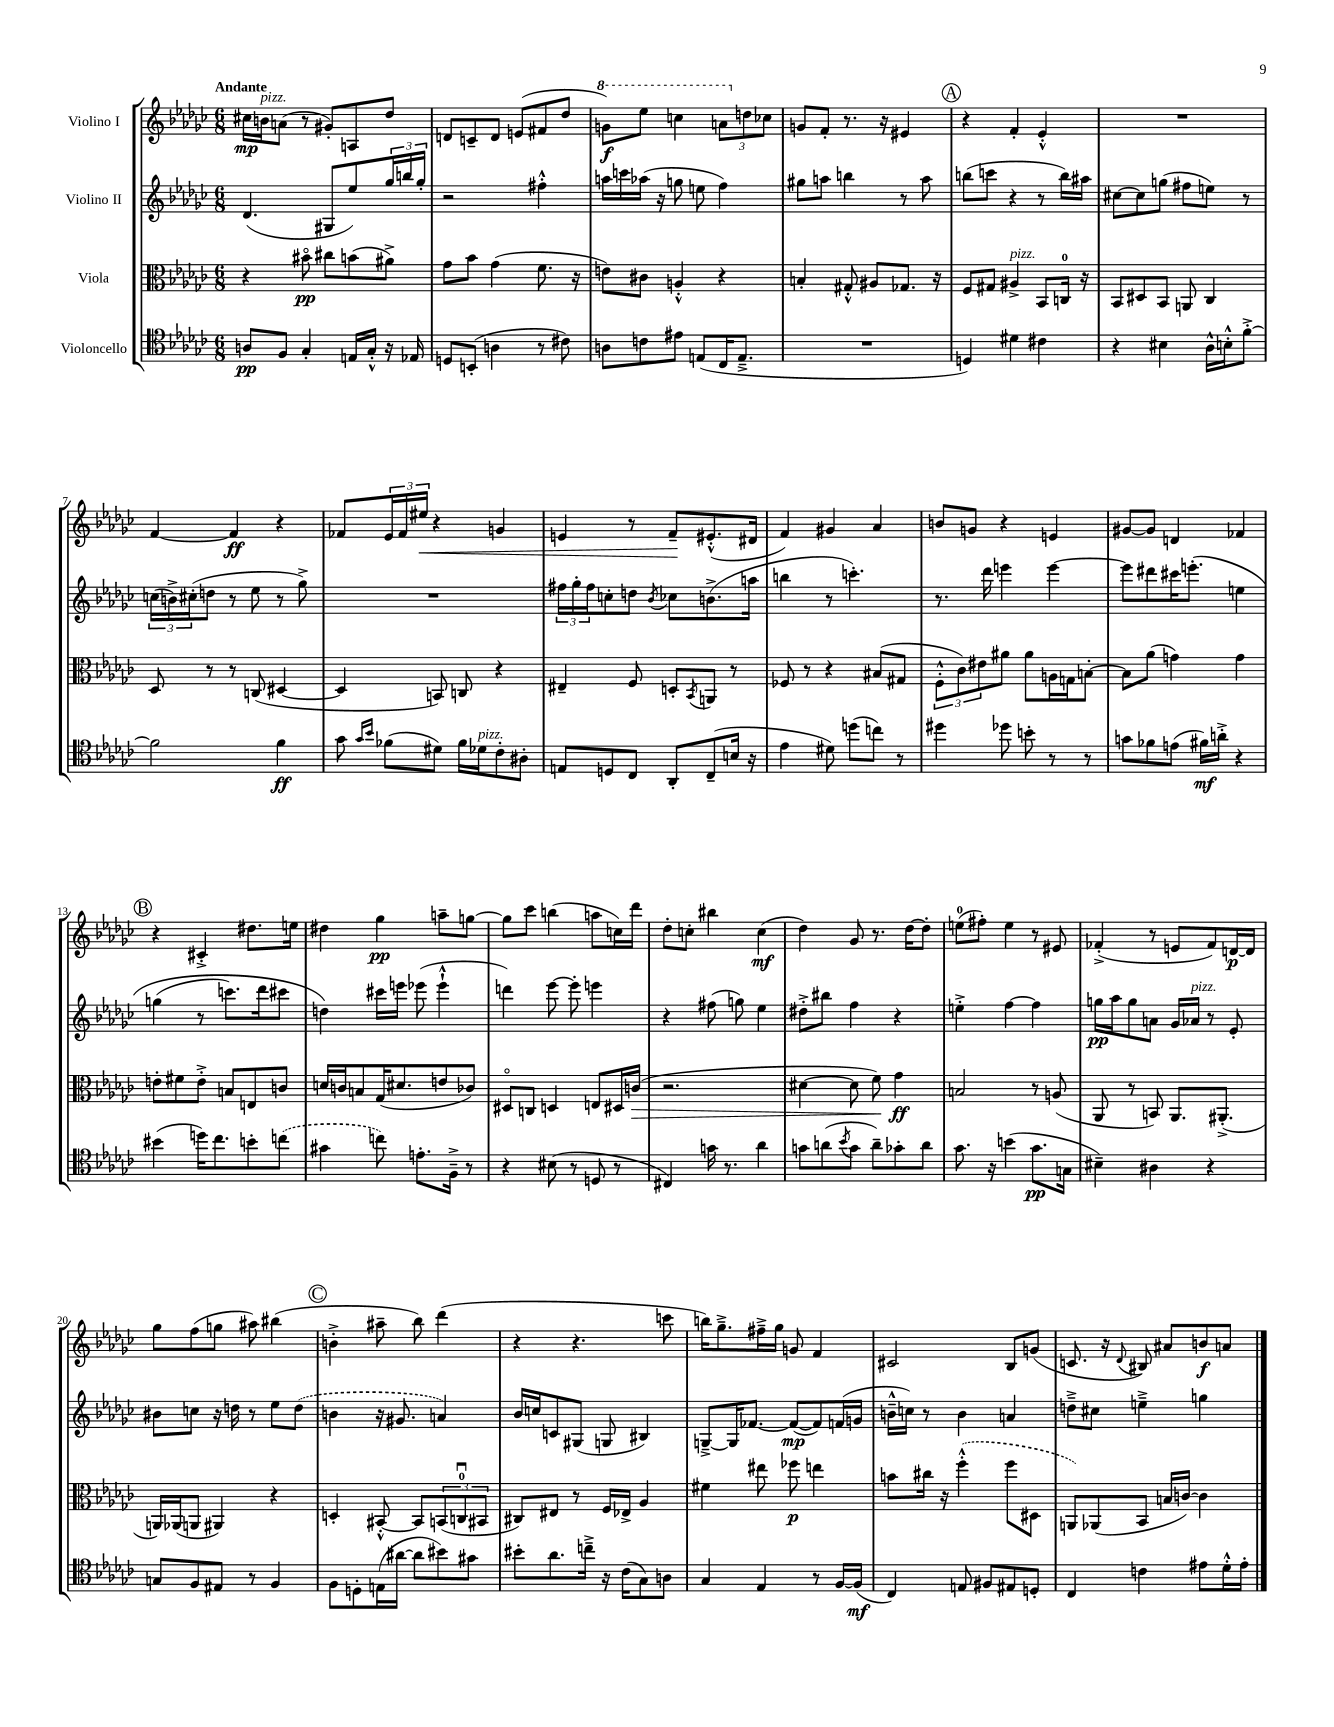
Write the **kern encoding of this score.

**kern	**kern	**kern	**kern
*staff4	*staff3	*staff2	*staff1
*clefC4	*clefC3	*clefG2	*clefG2
*k[b-e-a-d-g-c-]	*k[b-e-a-d-g-c-]	*k[b-e-a-d-g-c-]	*k[b-e-a-d-g-c-]
*M6/8	*M6/8	*M6/8	*M6/8
8A	4r	(4.d-	16cc#
.	.	.	16b
8F	.	.	(8a
4G-'	8b#o	.	8r
.	8cc#	8G#	8g#')
16E	(8b	8ee-)	8A
16G-'^^	.	.	.
16r	8a#^)	24gg-	8dd-
.	.	24bb	.
16E-	.	.	.
.	.	24gg-'	.
=	=	=	=
8D	8g-	2r	8d
(8BB'	8b-	.	8c~
4A	(4g-	.	8d
.	.	.	(8e
8r	8.f	4ff#'^^	8f#
8c#)	.	.	8dd-
.	16r	.	.
=	=	=	=
8A	8e)	16aa	8gg)
.	.	16ccc	.
8c	8c#	(16aa-	8eee-
.	.	16r	.
8e#	4A'^^	8gg	4ccc
(8E	.	8ee	.
16C-	4r	4ff)	12aa
8.E~^	.	.	.
.	.	.	12dd
.	.	.	12cc-
=	=	=	=
2.r	4B'	8gg#	8g
.	.	8aa	8f'
.	8G#'^^	4bb	8.r
.	8A#	.	.
.	.	.	16r
.	8.G-	8r	4e#
.	.	8aa	.
.	16r	.	.
=	=	=	=
4D)	8F	(8bb	4r
.	8G#	8ccc	.
4d#	4A#^	4r	4f'
4c#	8BB-	8r	4e-'^^
.	16C	16bb)	.
.	16r	16aa#	.
=	=	=	=
4r	8BB-	[8cc#	2.r
.	8D#	8cc#]	.
4B#	8BB-	(8gg	.
.	8AA	8ff#	.
16A-^^	4C-	8ee)	.
16B'^^	.	.	.
[8f'^	.	8r	.
=	=	=	=
2f]	8D-	(24cc	[4f
.	.	24b^)	.
.	.	(24cc#'	.
.	8r	8dd	.
.	8r	8r	4f]
.	(8C	8ee-	.
4f	[4D#	8r	4r
.	.	8gg-^)	.
=	=	=	=
8g-	4D#]	2.r	8f-
16qqg-	.	.	.
16qqb-	.	.	.
(8f-	.	.	24e-
.	.	.	24f-
.	.	.	24ee#
8d#)	8BB)	.	4r
16f-	8C	.	.
16d-	.	.	.
8c-'	4r	.	4g
8A#'	.	.	.
=	=	=	=
8E	4E#~	24ff#	4e
.	.	24gg-'	.
.	.	24ff#	.
8D	.	8cc'	.
8C-	8F	8dd	8r
.	.	8qb-	.
8AA-'	8D'	8cc-	8f~
.	8qBB-	.	.
(8C-~	8AA	(8.b^	(8.e#'^^
16B	8r	.	.
16r	.	16aa	16d#
=	=	=	=
4e-	8F-	4bb	4f)
.	8r	.	.
8d#)	4r	8r	4g#
(8dd	.	4.ccc')	.
8cc)	(8B#	.	4a-
8r	8G#	.	.
=	=	=	=
4dd#	12F'^^	8.r	8b
.	12c-)	.	.
.	.	.	8g
.	12e#	.	.
.	.	16ddd-	.
8dd-	8a#	4eee	4r
8b'	8a#	.	.
8r	16A	[4eee	4e
.	16G	.	.
8r	[8B'	.	.
=	=	=	=
8g	8B]	8eee]	[8g#
8f-	(8a-	8ddd#	8g#]
(8e	4g)	16ccc#	4d
.	.	&(8.eee'	.
16f#)	.	.	.
16a'^	.	.	.
4r	4g	4ee	4f-
=	=	=	=
(4b#	8e'	(4gg	4r
.	8f#	.	.
16dd)	8e'^	8r	4c#'^
8.cc-	.	.	.
.	8B	8.ccc)	.
8b'	8E	.	8.dd#
.	.	16ddd-	.
(8cc	8c	8ccc#	.
.	.	.	16ee
=	=	=	=
4g#	16d	4dd&)	4dd#
.	16c	.	.
.	8B	.	.
8cc)	(16G-	16ccc#	4gg-
.	8.d#	16eee	.
8.e'	.	(8eee-	.
.	8e	4eee-`^^	8aa~
16F~^	.	.	.
8r	8c-)	.	[8gg
=	=	=	=
4r	8D#o	4ddd)	8gg]
.	8C	.	8ccc-
(8B#	4D	[8eee-	(4bb
8r	.	8eee-']	.
8D	8E	4eee	8aa
8r	16D#	.	16cc)
.	(16c	.	16ddd-
=	=	=	=
4C#)	2.r	4r	8dd-'
.	.	.	8cc'
16g	.	(8ff#	4bb#
8.r	.	.	.
.	.	8gg)	.
4a-	.	4ee-	(4cc
=	=	=	=
8g	[4d#	8dd#'^	4dd-)
(8a	.	8bb#	.
8qb-	.	.	.
8g	8d#]	4ff	8g-
8a~)	8f)	.	8.r
8g-'	4g-	4r	.
.	.	.	[16dd-
8a	.	.	8dd-']
=	=	=	=
8.g-	2B	4ee'^	(8ee
.	.	.	8ff#')
16r	.	.	.
(4b	.	[4ff	4ee
8.g-	8r	4ff]	8r
.	(8A	.	8e#
16G	.	.	.
=	=	=	=
4B#~)	8AA-	16gg	(4f-'^
.	.	16aa-	.
.	8r	8gg	.
4A#	8BB)	8a	8r
.	8.AA-	16g-	8e
.	.	16a-	.
4r	.	8r	8f-)
.	(8.AA#'^	.	.
.	.	8e-'	[16d
.	.	.	16d]
=	=	=	=
8G	16AA)	8b#	8gg-
.	(16AA-	.	.
8F	8AA	8cc	(8ff
8E#	4AA#)	16r	8gg
.	.	16dd	.
8r	.	8r	8aa#)
4F	4r	8ee-	(4bb#
.	.	(8dd	.
=	=	=	=
8F	4D'	4b	4b'^
8D'	.	.	.
(16E	[8BB#'^^	16r	8aa#~
[16a#	.	8.g#	.
8a#]	8BB#]	.	8bb-)
8b#)	(12BB	4a)	(4ddd-
.	12Cu	.	.
8g#	.	.	.
.	12BB#	.	.
=	=	=	=
8b#'	8C#)	16b-	4r
.	.	16cc	.
8.a-	8E#	8c	.
.	8r	(8G#	4.r
16cc~^	.	.	.
16r	16F	8G	.
(16c-	16E-^	.	.
8G-)	4A-	4B#)	.
8A	.	.	8ccc
=	=	=	=
4G-	4f#	[8G~^	16bb)
.	.	.	8.gg-~^
.	.	16G]	.
.	.	[8.f-	.
4E-	8ee#	.	16ff#~^
.	.	.	16gg-
.	8ff-	(8f-_	8g
8r	4ee	8f-])	4f
[16F	.	(16f	.
(16F]	.	16g	.
=	=	=	=
4C-)	8b	16b~^^	2c#
.	.	16cc)	.
.	16cc#	8r	.
.	16r	.	.
8E	(4ff'^^	4b	.
8F#	.	.	.
8E#	8ff	4a	8B-
8D'	8D#	.	(8g
=	=	=	=
4C-	8AA)	8dd~^	8.c
.	(8AA-	8cc#	.
.	.	.	16r
.	.	.	8qqd-
4c	8BB-	4ee~^	8B#)
.	16B	.	8a#
.	[16c)	.	.
8e#	4c]	4gg	8b
16d-'^^	.	.	8a
16e#'	.	.	.
==	==	==	==
*-	*-	*-	*-
